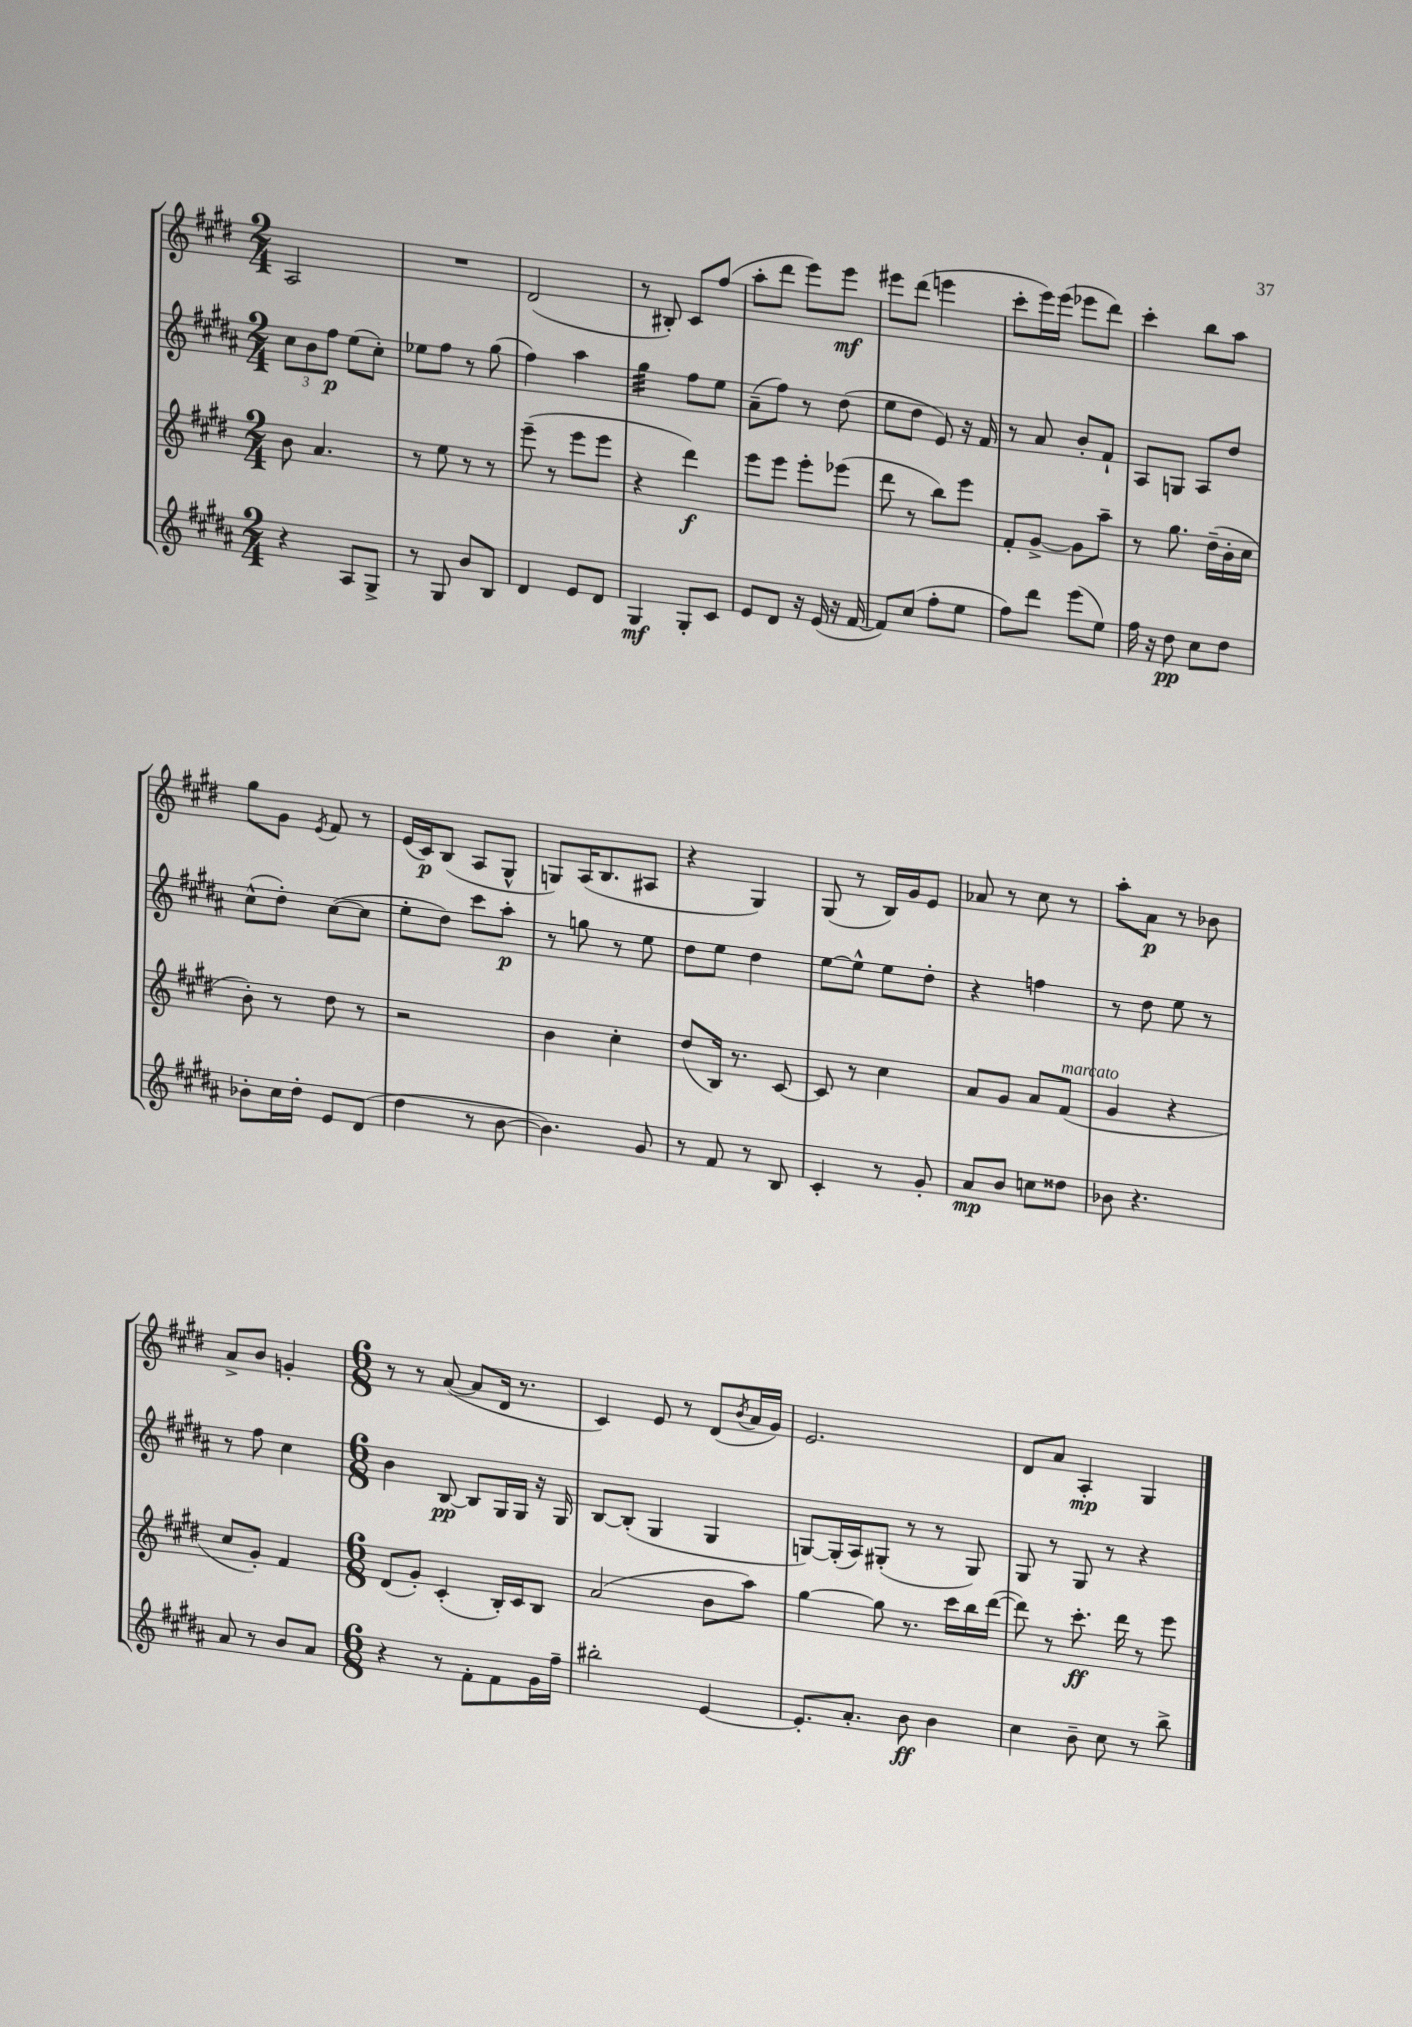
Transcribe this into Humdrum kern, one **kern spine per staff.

**kern	**dynam	**kern	**dynam	**kern	**dynam	**kern	**dynam
*part4	*part4	*part3	*part3	*part2	*part2	*part1	*part1
*staff4	*staff4	*staff3	*staff3	*staff2	*staff2	*staff1	*staff1
*clefG2	*	*clefG2	*	*clefG2	*	*clefG2	*
*k[f#c#g#d#a#]	*	*k[f#c#g#d#]	*	*k[f#c#g#d#a#]	*	*k[f#c#g#d#]	*
*M2/4	*	*M2/4	*	*M2/4	*	*M2/4	*
=114	=114	=114	=114	=114	=114	=114	=114
4r	.	8b\	.	12cc#\L	.	2A/	.
.	.	.	.	12b\	.	.	.
.	.	4.a/	.	.	.	.	.
.	.	.	.	12ff#\J	p	.	.
8A#/L	.	.	.	(8ee\L	.	.	.
8G#^/J	.	.	.	8cc#'\J)	.	.	.
=115	=115	=115	=115	=115	=115	=115	=115
8r	.	8r	.	8ee-X\L	.	2r	.
8G#/	.	8ee\	.	8ff#\J	.	.	.
8b/L	.	8r	.	8r	.	.	.
8B/J	.	8r	.	(8gg#\	.	.	.
=116	=116	=116	=116	=116	=116	=116	=116
4d#/	.	(8eee~\	.	4ff#\)	.	(2d#/	.
.	.	8r	.	.	.	.	.
8e/L	.	8eee\L	.	4aa#\	.	.	.
8d#/J	.	8eee\J	.	.	.	.	.
=117	=117	=117	=117	=117	=117	=117	=117
*	*	*	*	*tremolo	*	*	*
4G#/	mf	4r	.	32gg#\LLL	.	8r	.
.	.	.	.	32gg#\	.	.	.
.	.	.	.	32gg#\	.	.	.
.	.	.	.	32gg#\	.	.	.
.	.	.	.	32gg#\	.	8B#X'/)	.
.	.	.	.	32gg#\	.	.	.
.	.	.	.	32gg#\	.	.	.
.	.	.	.	32gg#\JJJ	.	.	.
*	*	*	*	*Xtremolo	*	*	*
8G#'/L	.	4ddd#\)	f	8ff#\L	.	8c#/L	.
8c#/J	.	.	.	8ee\J	.	(8ff#/J	.
=118	=118	=118	=118	=118	=118	=118	=118
8e/L	.	8eee\L	.	(8a#~\L	.	8aa'\L	.
8d#/J	.	8eee\J	.	8ff#\J)	.	8ddd#\J	.
16r	.	8eee'\L	.	8r	.	8eee\L)	.
(16e/	.	.	.	.	.	.	.
16r	.	(8eee-X\J	.	(8dd#\	.	8eee\J	mf
[16f#/	.	.	.	.	.	.	.
=119	=119	=119	=119	=119	=119	=119	=119
8f#/L])	.	8ddd#\	.	8ee\L	.	8eee#X\L	.
(8cc#/J	.	8r	.	8dd#\J	.	(8ddd#\J	.
8ff#'\L	.	8bb\L)	.	8e/)	.	4eeen\	.
8ee\J	.	8eee\J	.	16r	.	.	.
.	.	.	.	16f#/	.	.	.
=120	=120	=120	=120	=120	=120	=120	=120
8ff#\L)	.	8f#'/L	.	8r	.	8ccc#'\L	.
8ddd#\J	.	[8g#^/J	.	8a#/	.	16eee\L)	.
.	.	.	.	.	.	(16eee\JJ	.
(8eee\L	.	8g#\L]	.	8b'/L	.	8eee-X\L	.
8ee\J)	.	8aa~\J	.	8f#`/J	.	8ddd#\J)	.
=121	=121	=121	=121	=121	=121	=121	=121
16ff#\	.	8r	.	8A#/L	.	4ccc#'\	.
16r	.	.	.	.	.	.	.
8dd#\	pp	8.gg#\	.	8Gn/J	.	.	.
8cc#\L	.	.	.	8A#/L	.	8bb\L	.
.	.	(16dd#~\LL	.	.	.	.	.
8dd#\J	.	16b'\	.	8dd#/J	.	8aa\J	.
.	.	16cc#\JJ	.	.	.	.	.
!!LO:LB:g=z
=122	=122	=122	=122	=122	=122	=122	=122
8b-X'\L	.	8b'\)	.	(8cc#^^\L	.	8gg#\L	.
16cc#\L	.	8r	.	8dd#'\J)	.	8g#\J	.
16dd#'\JJ	.	.	.	.	.	.	.
.	.	.	.	.	.	8qe/	.
8e/L	.	8dd#\	.	([8cc#\L	.	8f#/	.
(8d#/J	.	8r	.	8cc#\J]	.	8r	.
=123	=123	=123	=123	=123	=123	=123	=123
4dd#\	.	2r	.	8ee'\L	.	(16e/LL	.
.	.	.	.	.	.	16c#/J)	p
.	.	.	.	8dd#\J)	.	(8B/J	.
8r	.	.	.	8ccc#\L	.	8A/L	.
[8b\	.	.	.	8aa#'\J	p	8G#^^/J	.
=124	=124	=124	=124	=124	=124	=124	=124
4.b\])	.	4b\	.	8r	.	8Gn/L)	.
.	.	.	.	8ggn\	.	(16A/K	.
.	.	.	.	.	.	8.B/	.
.	.	4cc#'\	.	8r	.	.	.
8g#/	.	.	.	8ee\	.	8A#X/J	.
=125	=125	=125	=125	=125	=125	=125	=125
8r	.	(8dd#/L	.	8dd#\L	.	4r	.
8f#/	.	16B/Jk)	.	8ee\J	.	.	.
.	.	8.r	.	.	.	.	.
8r	.	.	.	4dd#\	.	4G#/)	.
8B/	.	[8c#/	.	.	.	.	.
=126	=126	=126	=126	=126	=126	=126	=126
4c#'/	.	8c#/]	.	[8ee\L	.	(8G#/	.
.	.	8r	.	8ee^^\J]	.	8r	.
8r	.	4cc#\	.	8ee\L	.	16B/LL)	.
.	.	.	.	.	.	16g#/J	.
8g#'/	.	.	.	8dd#'\J	.	8e/J	.
=127	=127	=127	=127	=127	=127	=127	=127
8a#/L	mp	8a/L	.	4r	.	8a-X/	.
8b/J	.	8g#/J	.	.	.	8r	.
8ccn\L	.	8a/L	.	4ffn\	.	8cc#\	.
!	!	!LO:TX:a:i:t=marcato	!	!	!	!	!
8dd##X\J	.	(8f#/J	.	.	.	8r	.
=128	=128	=128	=128	=128	=128	=128	=128
8b-X\	.	4g#/	.	8r	.	8aa'\L	.
4.r	.	.	.	8dd#\	.	8a\J	p
.	.	4r	.	8ee\	.	8r	.
.	.	.	.	8r	.	8b-X\	.
!!LO:LB:g=z
=129	=129	=129	=129	=129	=129	=129	=129
8a#/	.	8cc#/L	.	8r	.	8a^/L	.
8r	.	8g#'/J)	.	8ff#\	.	8b/J	.
8b/L	.	4f#/	.	4cc#\	.	4gn'/	.
8a#/J	.	.	.	.	.	.	.
=130	=130	=130	=130	=130	=130	=130	=130
*M6/8	*	*M6/8	*	*M6/8	*	*M6/8	*
4r	.	(8d#/L	.	4b\	.	8r	.
.	.	8g#'/J)	.	.	.	8r	.
8r	.	(4c#'/	.	[8B/	pp	([8a/	.
8f#'\L	.	.	.	8B/L]	.	8a/L]	.
8f#\	.	16B'/LL)	.	16G#/L	.	16d#/Jk	.
.	.	16c#/J	.	16G#/JJ	.	8.r	.
16g#\L	.	8B/J	.	16r	.	.	.
16ff#~\JJ	.	.	.	16G#/	.	.	.
=131	=131	=131	=131	=131	=131	=131	=131
2bb#X'\	.	(2a/	.	[8B/L	.	4c#/)	.
.	.	.	.	(8B'/J]	.	.	.
.	.	.	.	4G#/	.	8e/	.
.	.	.	.	.	.	8r	.
[4e/	.	8b\L	.	4G#/	.	(8d#/L	.
.	.	.	.	.	.	8qb/	.
.	.	8aa\J)	.	.	.	16a/L	.
.	.	.	.	.	.	16g#/JJ)	.
=132	=132	=132	=132	=132	=132	=132	=132
8.e'/L]	.	[4gg#\	.	[8Gn/L)	.	2.e/	.
.	.	.	.	(16G'/L]	.	.	.
8.a#'/J	.	.	.	16A#/J)	.	.	.
.	.	8gg#\]	.	(8G#X'/J	.	.	.
8b\	ff	8.r	.	8r	.	.	.
4b\	.	.	.	8r	.	.	.
.	.	16ccc#\LL	.	.	.	.	.
.	.	16bb\	.	8G#/)	.	.	.
.	.	([16ddd#\JJ	.	.	.	.	.
=133	=133	=133	=133	=133	=133	=133	=133
4cc#\	.	8ddd#\])	.	8G#/	.	8d#/L	.
.	.	8r	.	8r	.	8a/J	.
8b~\	.	8.ccc#'\	ff	8G#/	.	4A'/	mp
8cc#\	.	.	.	8r	.	.	.
.	.	16ddd#\	.	.	.	.	.
8r	.	8r	.	4r	.	4G#/	.
8bb^\	.	8eee\	.	.	.	.	.
==	==	==	==	==	==	==	==
*-	*-	*-	*-	*-	*-	*-	*-
